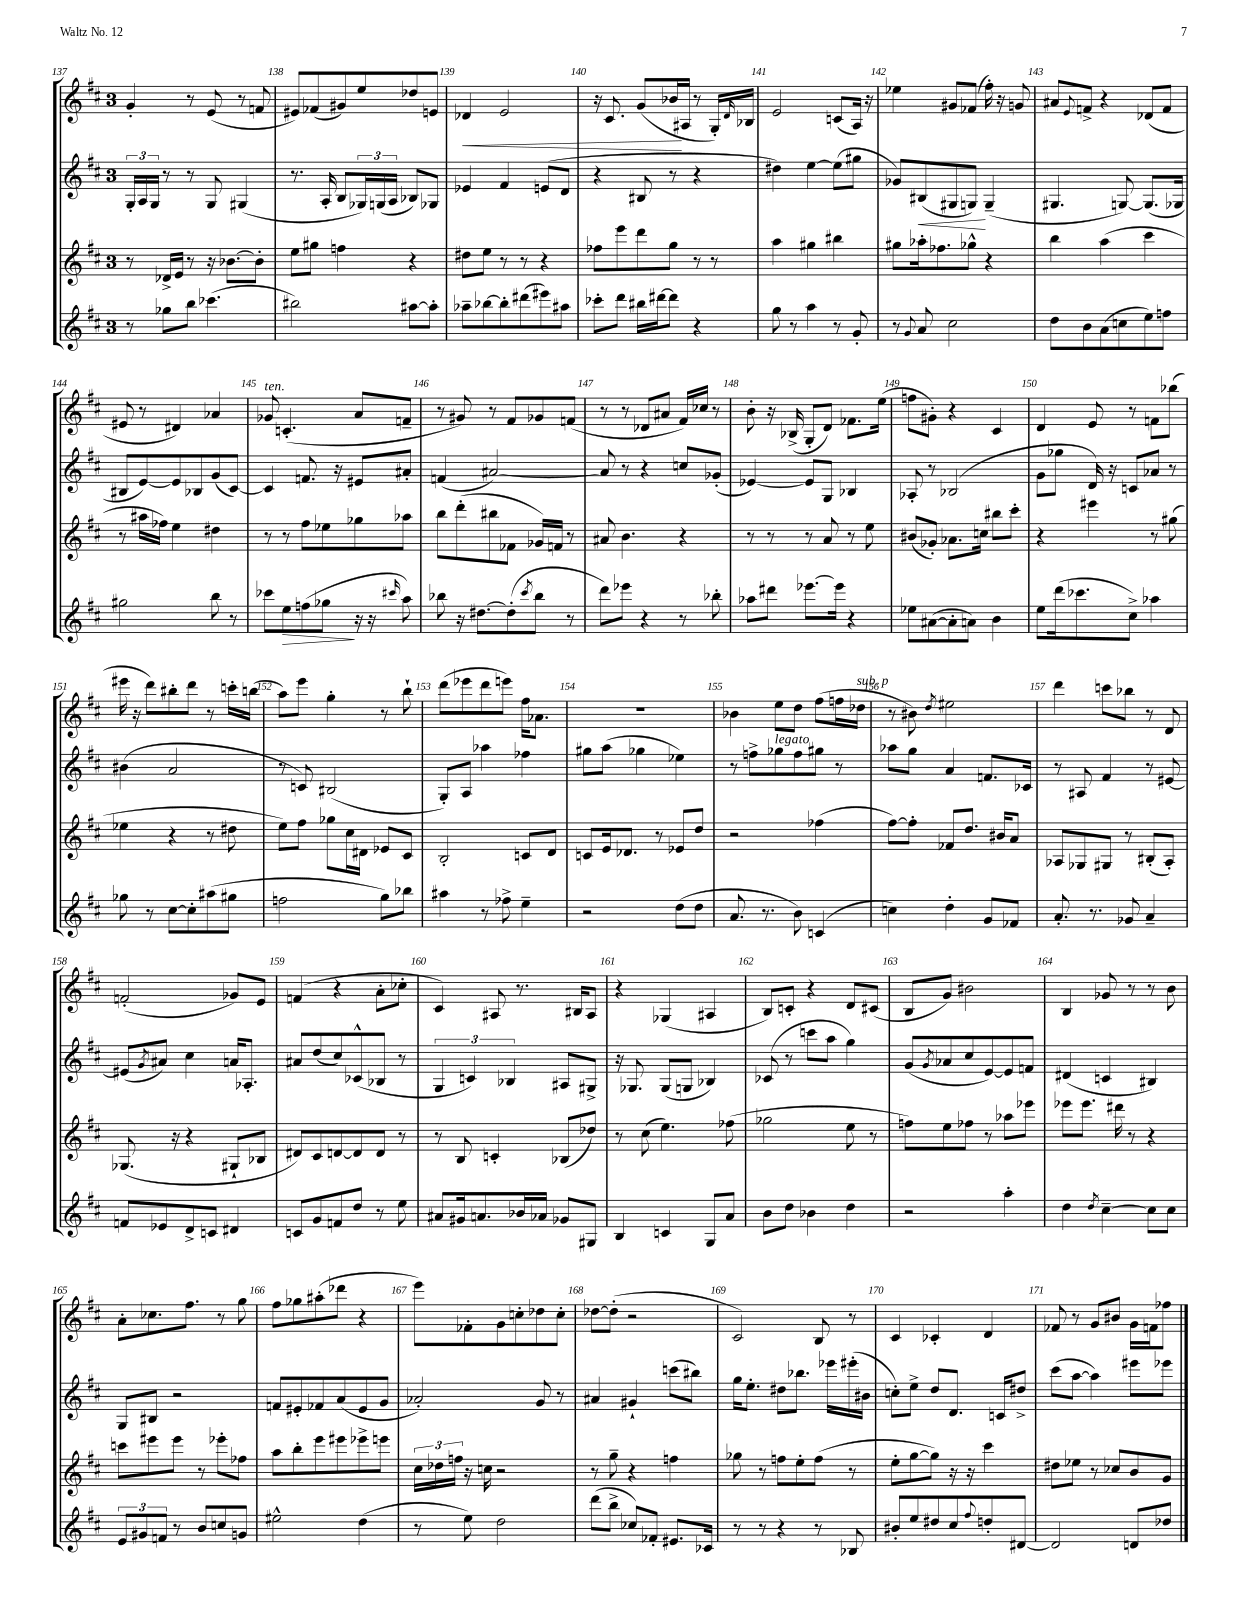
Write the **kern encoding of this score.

**kern	**dynam	**kern	**kern	**dynam	**kern	**dynam
*part4	*part4	*part3	*part2	*part2	*part1	*part1
*staff4	*staff4	*staff3	*staff2	*staff2	*staff1	*staff1
*clefG2	*	*clefG2	*clefG2	*	*clefG2	*
*k[f#c#]	*	*k[f#c#]	*k[f#c#]	*	*k[f#c#]	*
*M3/4	*	*M3/4	*M3/4	*	*M3/4	*
=137	=137	=137	=137	=137	=137	=137
8r	.	8r	24G'/LL	.	4g'/	.
.	.	.	24A/	.	.	.
.	.	.	24G/JJ	.	.	.
8gg-X\L	.	16d-X^/LL	8r	.	.	.
.	.	16e/JJ	.	.	.	.
8bb\J	.	8r	8r	.	8r	.
(4.ccc-X\	.	16r	8G/	.	(8e/	.
.	.	[8.b-X\L	.	.	.	.
.	.	.	(4G#X/	.	8r	.
.	.	8b-'\J]	.	.	8fn/	.
=138	=138	=138	=138	=138	=138	=138
2bb#X\)	.	8ee\L	8.r	.	8e#X/L)	.
.	.	8gg#X\J	.	.	(8f-X/	.
.	.	.	16A'/	.	.	.
.	.	4ffn\	8B/L	.	8g#X/)	.
.	.	.	24G-X/L)	.	8ee/	.
.	.	.	(24Gn/	.	.	.
.	.	.	24A/JJ	.	.	.
[8aa#X\L	.	4r	8B-X/L)	.	8dd-X/	.
8aa#'\J]	.	.	8G-X/J	.	8en/J	.
=139	=139	=139	=139	=139	=139	=139
!	!	!	!	!	!	!LO:HP:b
8aa-X~\L	.	8dd#X\L	4e-X/	.	4d-X/	<
[8bb-X\	.	8ee\J	.	.	.	.
8bb-'\]	.	8r	4f#/	.	2e/	.
(8ddd#X\	.	8r	.	.	.	.
8eee#X\)	.	4r	(8en/L	.	.	.
8aa#X\J	.	.	8d/J	.	.	.
=140	=140	=140	=140	=140	=140	=140
8ccc-X'\L	.	8ff-X\L	4r	.	16r	.
.	.	.	.	.	8.c#/	.
8ddd\J	.	8eee\	.	.	.	.
16bb#X\LL	.	8ddd\	8B#X/	.	(8g/L	.
[16ddd#X\J	.	.	.	.	.	.
8ddd#\J]	.	8gg\J	8r	.	16b-X/L	.
.	.	.	.	.	16A#X/JJ	[
4r	.	8r	4r	.	8r	.
.	.	8r	.	.	16G'/LL)	.
.	.	.	.	.	16qqd/	.
.	.	.	.	.	16B-X/JJ	.
=141	=141	=141	=141	=141	=141	=141
8gg\	.	4aa\	4dd#X\)	.	2e/	.
8r	.	.	.	.	.	.
4aa\	.	4gg#X\	[4ee\	.	.	.
8r	.	4bb#X\	(8ee\L]	.	(8cn/L	.
8g'/	.	.	8gg#X\J	.	16A/Jk)	.
.	.	.	.	.	16r	.
=142	=142	=142	=142	=142	=142	=142
8r	.	8gg#X\L	8g-X/L)	.	4ee-X\	.
8qqg/	.	.	.	.	.	.
!	!	!	!	!LO:HP:b	!	!
8a/	.	16aa-X'\k	(8B#X/	<	.	.
.	.	8.ff-X\	.	.	.	.
2cc#\	.	.	8G#X/	.	8g#X/L	.
.	.	8gg-X^^\J	8Gn/J)	.	(8f-X/J	.
.	.	4r	(4G~/	[	16ff#'\)	.
.	.	.	.	.	16r	.
.	.	.	.	.	8gn/	.
=143	=143	=143	=143	=143	=143	=143
8dd\L	.	4bb\	4.G#X/	.	8a#X/L	.
.	.	.	.	.	8qqe/	.
8b\	.	.	.	.	8fn^/J	.
(8a\	.	(4aa\	.	.	4r	.
8ccn\	.	.	[8Gn/)	.	.	.
8ee\)	.	4ccc#\	(8.G/L]	.	(8d-X/L	.
8ffn\J	.	.	.	.	8f/J	.
.	.	.	16G-X/Jk	.	.	.
!!LO:LB:g=z
=144	=144	=144	=144	=144	=144	=144
2gg#X\	.	8r	8B#X/L	.	8e#X/	.
.	.	16aa#X\LL	[8e/)	.	8r	.
.	.	16ff-X\JJ)	.	.	.	.
.	.	4ee\	8e/]	.	4d#X/)	.
.	.	.	8B-X/	.	.	.
8bb\	.	4dd#X\	(8g/	.	4a-X/	.
8r	.	.	[8c#/J)	.	.	.
=145	=145	=145	=145	=145	=145	=145
!	!	!	!	!	!LO:TX:a:i:t=ten.	!
8ccc-X\L	.	8r	4c#/]	.	8g-X/	.
!	!LO:HP:b	!	!	!	!	!
8ee\	>	8r	.	.	(4.cn'/	.
(8ffn\	.	8ff#\L	8.fn/	.	.	.
8gg-X\J	.	8ee-X\	.	.	.	.
.	.	.	16r	.	.	.
16r	]	8gg-X\	8e#X/L	.	8a/L	.
16r	.	.	.	.	.	.
16qqccc#X/	.	.	.	.	.	.
8aa\)	.	8aa-X\J	8a#X'/J	.	8fn~/J	.
=146	=146	=146	=146	=146	=146	=146
8bb-X\	.	8bb\L	(4fn/	.	8r	.
16r	.	(8ddd'\	.	.	8g#X/)	.
[8.dd#X\L	.	.	.	.	.	.
.	.	8bb#X\	[2a#X/)	.	8r	.
(8dd#'\]	.	8f-X\J	.	.	8f#/L	.
8qccc#/	.	.	.	.	.	.
8bb-\J	.	16g-X/LL)	.	.	8g-X/	.
.	.	16fn/JJ	.	.	.	.
8r	.	8r	.	.	(8fn/J	.
=147	=147	=147	=147	=147	=147	=147
8ddd\L)	.	8a#X/	8a#/]	.	8r	.
8eee-X\J	.	4.b\	8r	.	8r	.
4r	.	.	4r	.	8d-X/L	.
.	.	.	.	.	8a#X/J	.
8r	.	4r	8ccn/L	.	16f#/LL)	.
.	.	.	.	.	16cc-X/JJ	.
8bb-X'\	.	.	(8g-X'/J	.	8r	.
=148	=148	=148	=148	=148	=148	=148
8aa-X\L	.	8r	[4e-X/)	.	8b'\	.
8ddd#X\J	.	8r	.	.	16r	.
.	.	.	.	.	(16B-X^/	.
[8.eee-X\L	.	8r	8e-/L]	.	8G'/L	.
.	.	8a/	8G/J	.	8d/J)	.
16eee-\Jk]	.	.	.	.	.	.
4r	.	8r	4B-X/	.	8.f-X\L	.
.	.	8ee\	.	.	.	.
.	.	.	.	.	(16ee\Jk	.
=149	=149	=149	=149	=149	=149	=149
8ee-X\L	.	(8b#X/L	8A-X'/	.	8ffn\L	.
([8a#X\	.	8g-X'/J)	8r	.	8g#X'\J)	.
8a#'\]	.	8.a-X\L	(2B-X/	.	4r	.
8an\J)	.	.	.	.	.	.
.	.	16ccn\Jk	.	.	.	.
4b\	.	8bb#X\L	.	.	4c#/	.
.	.	8ccc#'\J	.	.	.	.
=150	=150	=150	=150	=150	=150	=150
8ee\L	.	4r	8g\L	.	4d/	.
(16ddd\k	.	.	8gg-X\J	.	.	.
8.ccc-X\	.	.	.	.	.	.
.	.	4eee#X\	16d/)	.	8e/	.
.	.	.	16r	.	.	.
8cc#^\J)	.	.	8cn/L	.	8r	.
4aa-X\	.	8r	8a-X/J	.	8fn\L	.
.	.	(8gg#X\	8r	.	(8bb-X\J	.
!!LO:LB:g=z
=151	=151	=151	=151	=151	=151	=151
8gg-X\	.	4ee-X\	(4b#X\	.	16eee#X\	.
.	.	.	.	.	16r	.
8r	.	.	.	.	8ddd\L)	.
[8cc#\L	.	4r	2a/	.	8bb#X'\	.
8cc#'\]	.	.	.	.	8ddd\J	.
(8aa#X\	.	8r	.	.	8r	.
8gg#X\J	.	8dd#X\	.	.	16cccn'\LL	.
.	.	.	.	.	(16bbn\JJ	.
=152	=152	=152	=152	=152	=152	=152
2ffn\	.	8ee\L)	8r	.	8aa\L)	.
.	.	8ff#\J	8cn/)	.	8eee\J	.
.	.	8gg-X\L	(2B#X/	.	4gg'\	.
.	.	16cc#\L	.	.	.	.
.	.	16d#X\JJ	.	.	.	.
8gg\L)	.	8e-X/L	.	.	8r	.
8bb-X\J	.	8c#/J	.	.	8bb`\	.
=153	=153	=153	=153	=153	=153	=153
4aa#X\	.	2B'/	8G'/L)	.	(8ddd\L	.
.	.	.	8A/J	.	8eee-X\	.
8r	.	.	4aa-X\	.	8ddd\	.
8ff-X^\	.	.	.	.	8eeen\J)	.
4ee~\	.	8cn/L	4ff-X\	.	16ff#\KL	.
.	.	.	.	.	8.a-X\J	.
.	.	8d/J	.	.	.	.
=154	=154	=154	=154	=154	=154	=154
2r	.	8cn/L	8gg#X\L	.	2.r	.
.	.	16e/k	(8aa\J	.	.	.
.	.	8.d-X/J	.	.	.	.
.	.	.	4gg-X\	.	.	.
.	.	8r	.	.	.	.
(8dd\L	.	8e-X/L	4ee-X\)	.	.	.
8dd\J	.	8dd/J	.	.	.	.
=155	=155	=155	=155	=155	=155	=155
8.a/	.	2r	8r	.	4b-X\	.
.	.	.	8ffn^\L	.	.	.
8.r	.	.	.	.	.	.
!	!	!	!LO:TX:a:i:t=legato	!	!	!
.	.	.	8gg-X\	.	8ee\L	.
8b\)	.	.	8ff\	.	8dd\J	.
(4cn/	.	(4ff-X\	8gg#X\J	.	(8ff#\L	.
.	.	.	8r	.	16ffn\L	.
!	!	!	!	!	!LO:TX:a:i:t=sub. p	!
.	.	.	.	.	16dd-X\JJ	.
=156	=156	=156	=156	=156	=156	=156
4ccn\)	.	[8ff#\L)	8aa-X\L	.	8r	.
.	.	8ff#'\J]	8gg\J	.	8b#X\)	.
.	.	.	.	.	8qdd/	.
4dd'\	.	8f-X/L	4a/	.	2ee#X\	.
.	.	8.dd/J	.	.	.	.
8g/L	.	.	8.fn/L	.	.	.
.	.	16b#X/KL	.	.	.	.
8f-X/J	.	8a/J	.	.	.	.
.	.	.	16c-X/Jk	.	.	.
=157	=157	=157	=157	=157	=157	=157
8.a'/	.	8A-X/L	8r	.	4ddd\	.
.	.	8G-X/	8A#X/	.	.	.
8.r	.	.	.	.	.	.
.	.	8G#X/J	4f#/	.	8cccn\L	.
8g-X/	.	8r	.	.	8bb-X\J	.
4a~/	.	(8B#X'/L	8r	.	8r	.
.	.	8A-'/J)	[8e#X/	.	8d/	.
!!LO:LB:g=z
=158	=158	=158	=158	=158	=158	=158
8fn/L	.	(8.G-X/	(8e#X/L]	.	(2fn'/	.
.	.	.	8qg/	.	.	.
8e-X/	.	.	8a#X/J)	.	.	.
.	.	16r	.	.	.	.
8d^/	.	4r	4cc#\	.	.	.
8cn/J	.	.	.	.	.	.
4d#X/	.	8G#X`/L	16an/KL	.	8g-X/L)	.
.	.	.	8.A-X'/J	.	.	.
.	.	8B-X/J	.	.	8e/J	.
=159	=159	=159	=159	=159	=159	=159
8cn/L	.	8d#X/L)	8a#X/L	.	(4fn/	.
8g/	.	8c#/	(8dd/	.	.	.
8fn/	.	[8dn/	8cc#/)	.	4r	.
8dd/J	.	8d/]	(8c-X^^/	.	.	.
8r	.	8d/J	8B-X/J	.	8a'\L	.
8ee\	.	8r	8r	.	8cc-X'\J	.
=160	=160	=160	=160	=160	=160	=160
8a#X/L	.	8r	6G/	.	4c#/)	.
16g#X/k	.	8B/	.	.	.	.
.	.	.	6cn/)	.	.	.
8.an/	.	.	.	.	.	.
.	.	4cn'/	.	.	8A#X/	.
.	.	.	6B-X/	.	.	.
16b-X/L	.	.	.	.	8.r	.
16a-X/JJ	.	.	.	.	.	.
8g-X/L	.	(8B-X/L	8A#X/L	.	.	.
.	.	.	.	.	16B#X/KL	.
8G#X/J	.	8dd-X/J)	8G#X^/J	.	8A#/J	.
=161	=161	=161	=161	=161	=161	=161
4B/	.	8r	16r	.	4r	.
.	.	.	8.G-X/	.	.	.
.	.	(8cc#\	.	.	.	.
4cn/	.	4.ee\)	(8G-/L	.	(4G-X/	.
.	.	.	8Gn/J	.	.	.
8G/L	.	.	4B-X/)	.	4A#X/	.
8a/J	.	(8ff-X\	.	.	.	.
=162	=162	=162	=162	=162	=162	=162
8b\L	.	2gg-X\	(8c-X/	.	8B/L)	.
8dd\J	.	.	8r	.	8cn'/J	.
4b-X\	.	.	8cccn\L	.	4r	.
.	.	.	8aa\J	.	.	.
4dd\	.	8ee\	4gg\)	.	8d/L	.
.	.	8r	.	.	(8c#X/J	.
=163	=163	=163	=163	=163	=163	=163
2r	.	8ffn\L)	(8g/L	.	8B/L	.
.	.	.	8qg/	.	.	.
.	.	8ee\	8a-X/	.	8g/J)	.
.	.	8ff-X\J	8cc#/	.	2b#X\	.
.	.	8r	[8e/)	.	.	.
4aa'\	.	8aa-X\L	8e/]	.	.	.
.	.	8eee-X\J	8fn/J	.	.	.
=164	=164	=164	=164	=164	=164	=164
4dd\	.	8eee-X\L	(4d#X/	.	4B/	.
.	.	8.eee-\J	.	.	.	.
8qdd/	.	.	.	.	.	.
[4cc#~\	.	.	4cn/	.	8g-X/	.
.	.	16ddd#X\	.	.	.	.
.	.	8r	.	.	8r	.
8cc#\L]	.	4r	4B#X/)	.	8r	.
8cc#\J	.	.	.	.	8b\	.
!!LO:LB:g=z
=165	=165	=165	=165	=165	=165	=165
12e/L	.	8cccn\L	8G/L	.	8a'\L	.
12g#X/	.	.	.	.	.	.
.	.	8eee#X\	8B#X/J	.	8.cc-X\	.
12fn/J	.	.	.	.	.	.
8r	.	8eee#\J	2r	.	.	.
.	.	.	.	.	8.ff#\J	.
8b/L	.	8r	.	.	.	.
8ccn/	.	8eee-X'\L	.	.	8r	.
8gn/J	.	8ff-X\J	.	.	8gg\	.
=166	=166	=166	=166	=166	=166	=166
2ee#X^^\	.	8aa\L	8fn/L	.	8ff#\L	.
.	.	8bb'\	8e#X'/	.	8gg-X\	.
.	.	8eee\	8f-X/	.	(8aa#X'\	.
.	.	8eee#X\	(8a/	.	8ddd-X\J	.
(4dd\	.	8eee-X^\	8e#/	.	4r	.
.	.	8eeen\J	8g/J	.	.	.
=167	=167	=167	=167	=167	=167	=167
8r	.	24cc#\LL	2a-X'/)	.	8eee\L)	.
.	.	24dd-X\	.	.	.	.
.	.	24ffn\JJ	.	.	.	.
8ee\)	.	16r	.	.	8f-X'\	.
.	.	16ccn\	.	.	.	.
2dd\	.	2r	.	.	8g\	.
.	.	.	.	.	8ccn'\	.
.	.	.	8g/	.	8dd-X\	.
.	.	.	8r	.	8cc'\J	.
=168	=168	=168	=168	=168	=168	=168
(8ddd\L	.	8r	4a#X/	.	[8dd-X\L	.
8bb^\J	.	8gg~\	.	.	(8dd-'\J]	.
8cc-X/L)	.	4r	4g#X`/	.	2r	.
8f-X'/J	.	.	.	.	.	.
8.e#X/L	.	4ffn\	(8cccn\L	.	.	.
.	.	.	8bb#X\J)	.	.	.
16c-X/Jk	.	.	.	.	.	.
=169	=169	=169	=169	=169	=169	=169
8r	.	8gg-X\	16gg\KL	.	2c#/)	.
.	.	.	8.ee'\J	.	.	.
8r	.	8r	.	.	.	.
4r	.	8ffn\L	8dd#X\L	.	.	.
.	.	8ee'\	8.bb-X\J	.	.	.
8r	.	(8ff\J	.	.	8B/	.
.	.	.	16eee-X\LL	.	.	.
8B-X/	.	8r	(16eee#X'\	.	8r	.
.	.	.	16b#X\JJ	.	.	.
=170	=170	=170	=170	=170	=170	=170
8b#X'/L	.	8ee'\L	8ccn'\L)	.	4c#/	.
8ee/	.	[8gg\	8ee^\J	.	.	.
8dd#X/	.	8gg\J])	8dd/L	.	4c-X'/	.
8cc#/	.	16r	8.d/J	.	.	.
.	.	16r	.	.	.	.
8qqff#/	.	.	.	.	.	.
8ddn'/	.	4ccc#\	.	.	4d/	.
.	.	.	16cn/KL	.	.	.
[8d#X/J	.	.	8dd#X^/J	.	.	.
=171	=171	=171	=171	=171	=171	=171
2d#/]	.	8dd#X\L	(8ccc#\L	.	8f-X/	.
.	.	8ee-X\J	[8aa\J	.	8r	.
.	.	8r	4aa\])	.	8g/L	.
.	.	8cc-X/L	.	.	8b#X/J	.
8dn/L	.	8b/	8eee#X\L	.	16g\LL	.
.	.	.	.	.	16fn\J	.
8dd-X/J	.	8g/J	8eee-X\J	.	8ff-X\J	.
==	==	==	==	==	==	==
*-	*-	*-	*-	*-	*-	*-
